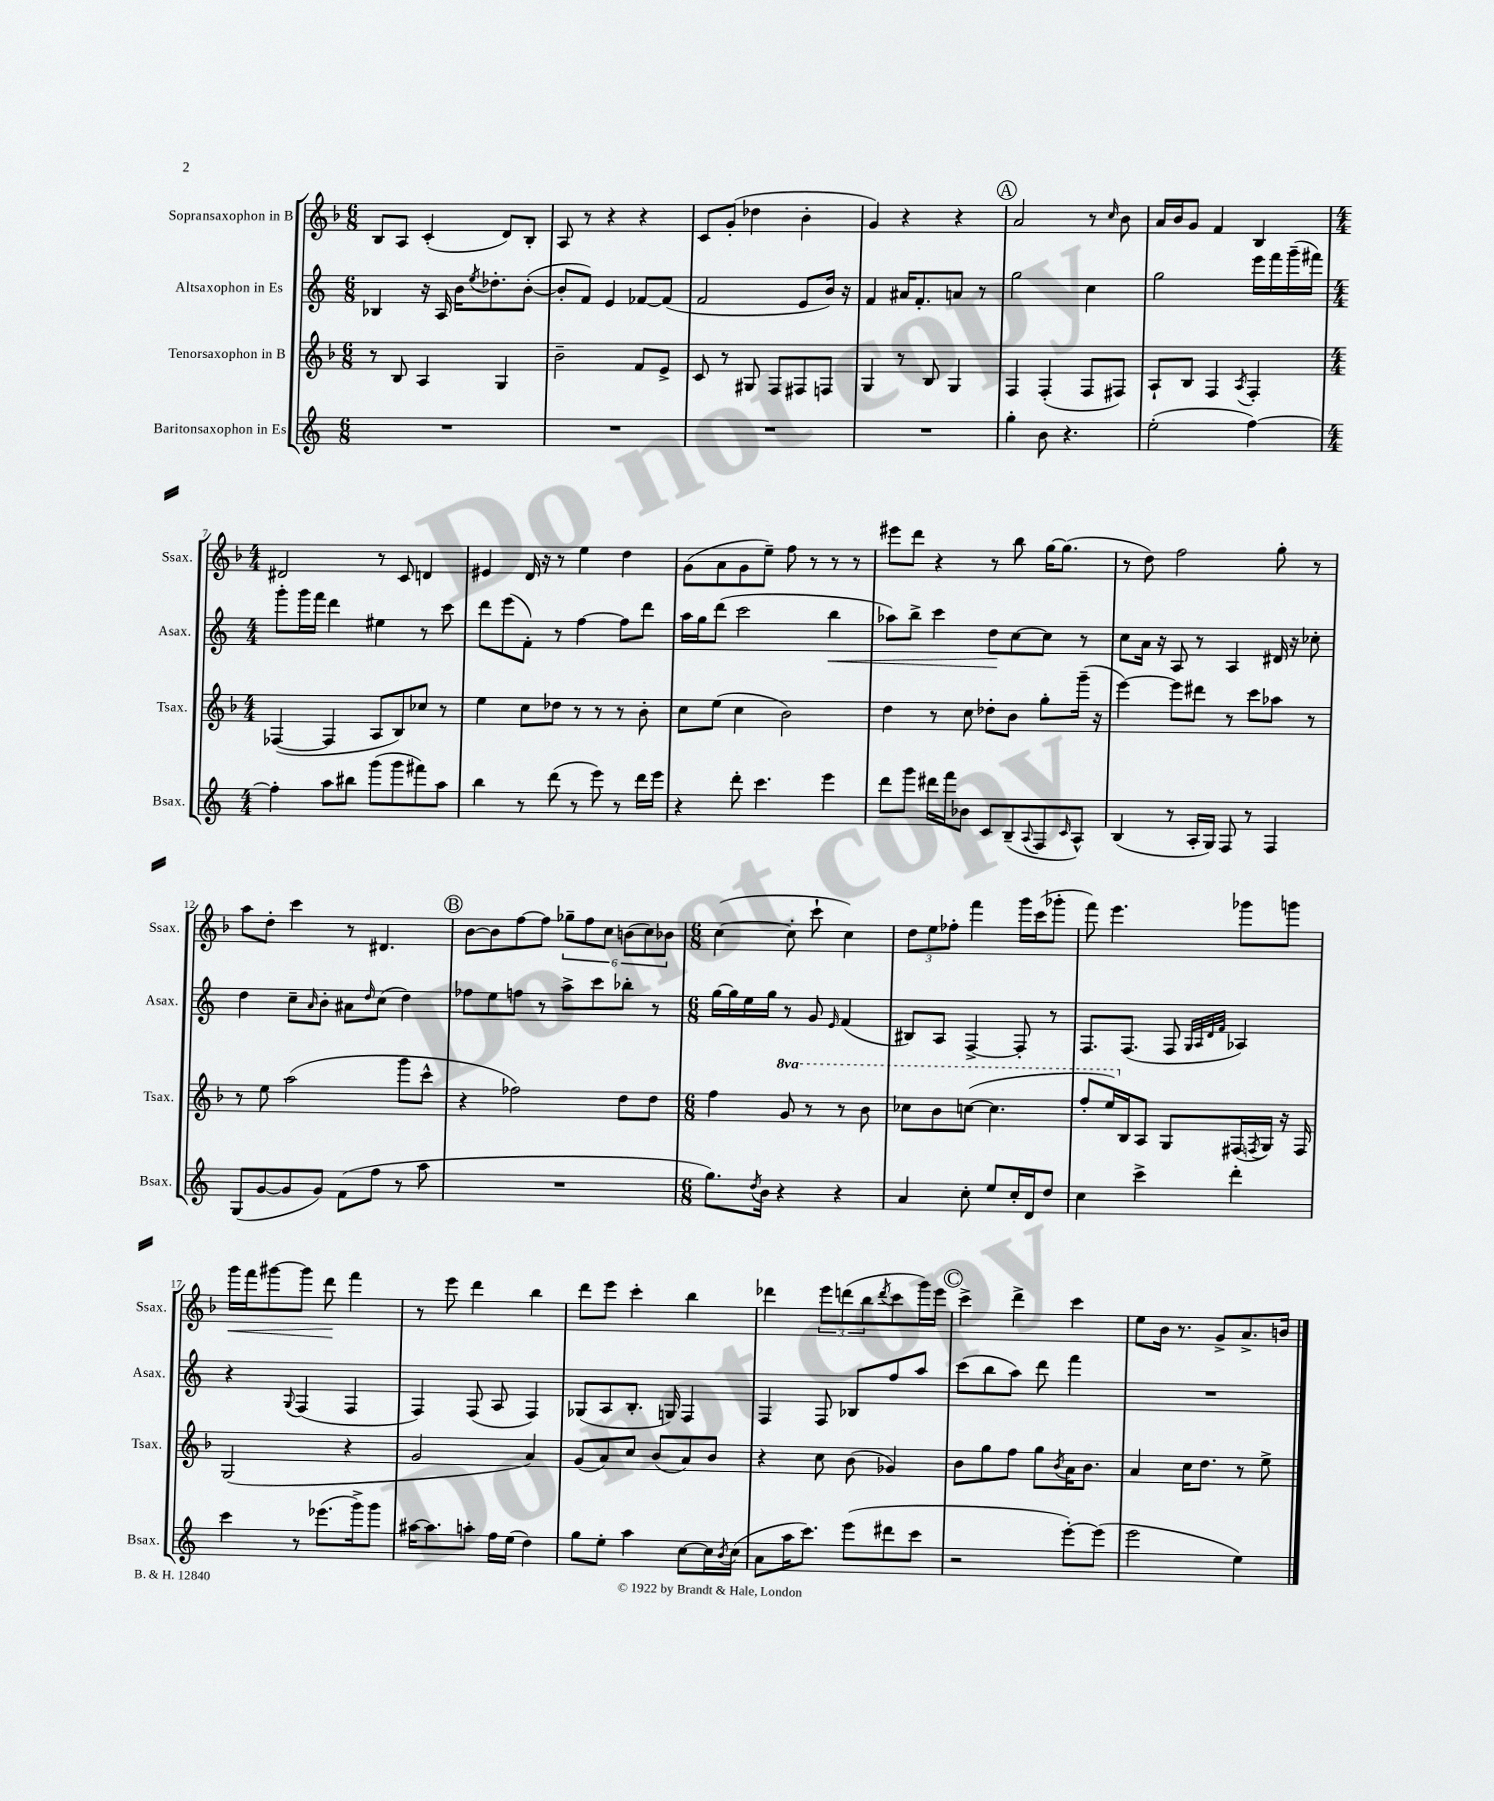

**kern	**kern	**kern	**dynam	**kern	**dynam
*part4	*part3	*part2	*part2	*part1	*part1
*staff4	*staff3	*staff2	*staff2	*staff1	*staff1
*I"Baritonsaxophon in Es	*I"Tenorsaxophon in B	*I"Altsaxophon in Es	*	*I"Sopransaxophon in B	*
*I'Bsax.	*I'Tsax.	*I'Asax.	*	*I'Ssax.	*
*clefG2	*clefG2	*clefG2	*	*clefG2	*
*k[]	*k[b-]	*k[]	*	*k[b-]	*
*M6/8	*M6/8	*M6/8	*	*M6/8	*
=1	=1	=1	=1	=1	=1
2.r	8r	4B-X/	.	8B-/L	.
.	8B-/	.	.	8A/J	.
.	4A/	16r	.	(4c'/	.
.	.	16A/	.	.	.
.	.	16b\KL	.	.	.
.	.	8qee/	.	.	.
.	.	8.dd-X'\	.	.	.
.	4G/	.	.	8d/L)	.
.	.	([8b'\J	.	8B-'/J	.
=2	=2	=2	=2	=2	=2
2.r	2b-~\	8b'/L]	.	8A/	.
.	.	8f/J)	.	8r	.
.	.	4e/	.	4r	.
.	8f/L	[8f-X/L	.	4r	.
.	8e^/J	(8f-/J]	.	.	.
=3	=3	=3	=3	=3	=3
2.r	8c/	2f/	.	8c/L	.
.	8r	.	.	(8g'/J	.
.	8G#X/	.	.	4dd-X\	.
.	8F/L	.	.	.	.
.	8F#X/	8e/L	.	4b-'\	.
.	8Fn/J	16b/Jk)	.	.	.
.	.	16r	.	.	.
=4	=4	=4	=4	=4	=4
2.r	4G/	4f/	.	4g/)	.
.	8r	16a#X/KL	.	4r	.
.	.	8.f'/	.	.	.
.	8B-/	.	.	.	.
.	4G/	8an/J	.	4r	.
.	.	8r	.	.	.
!!LO:REH:place=s1:t=A
=5	=5	=5	=5	=5	=5
4gg'\	4F/	2gg\	.	2a/	.
8b\	(4F'/	.	.	.	.
4.r	.	.	.	.	.
.	8F/L	4cc\	.	8r	.
.	.	.	.	16qqcc/	.
.	8F#X/J)	.	.	8b-\	.
=6	=6	=6	=6	=6	=6
(2ee'\	8A`/L	2gg\	.	16a/LL	.
.	.	.	.	16b-/J	.
.	8B-/J	.	.	8g/J	.
.	4F/	.	.	4f/	.
.	8qA/	.	.	.	.
[4ff\)	4F'/	16eee\LL	.	4B-/	.
.	.	16fff\	.	.	.
.	.	(16ggg~\	.	.	.
.	.	16fff#X\JJ)	.	.	.
!!LO:LB:g=z
=7	=7	=7	=7	=7	=7
*M4/4	*M4/4	*M4/4	*	*M4/4	*
4ff'\]	([4F-X/	8ggg'\L	.	2d#X/	.
.	.	16ggg\L	.	.	.
.	.	16fff\JJ	.	.	.
8aa\L	4F-/]	4ddd\	.	.	.
8bb#X\J	.	.	.	.	.
(8ggg\L	8A/L	4ee#X\	.	8r	.
8ggg\	8B-/)	.	.	8c/	.
8fff#X\)	8cc-X/J	8r	.	4dn/	.
8aa\J	8r	8ccc\	.	.	.
=8	=8	=8	=8	=8	=8
4bb\	4ee\	8ddd\L	.	4e#X/	.
.	.	(8eee\	.	.	.
8r	8cc\L	8f'\J)	.	16d/	.
.	.	.	.	16r	.
(8ddd\	8dd-X\J	8r	.	8r	.
8r	8r	[4ff\	.	4ee\	.
8eee\)	8r	.	.	.	.
8r	8r	8ff\L]	.	4dd\	.
16ddd\LL	8b-'\	8ddd\J	.	.	.
16eee\JJ	.	.	.	.	.
=9	=9	=9	=9	=9	=9
4r	8cc\L	16aa\LL	.	(8g\L	.
.	.	16gg\J	.	.	.
.	(8ee\J	(8ddd\J	.	8a\	.
8ddd'\	4cc\	2ccc\	.	8g\	.
4.ccc\	.	.	.	8ee~\J)	.
.	2b-\)	.	.	8ff\	.
.	.	.	.	8r	.
!	!	!	!LO:HP:b	!	!
4eee\	.	4bb\	<	8r	.
.	.	.	.	8r	.
=10	=10	=10	=10	=10	=10
8ddd\L	4dd\	8aa-X\L)	.	8eee#X\L	.
8ggg\J	.	8bb^\J	.	8ddd\J	.
16ddd#X\LL	8r	4ccc\	.	4r	.
16fff\J	.	.	.	.	.
8b-X\J	8cc\	.	.	.	.
8c/L	8dd-X'\L	8dd\L	.	8r	.
(8B~/	8b-\J	[8cc\	[	8bb-\	.
8qqA/	.	.	.	.	.
8F/	8gg'\L	8cc\J]	.	[16gg\KL	.
.	.	.	.	(8.gg\J]	.
16qqc/	.	.	.	.	.
8A^^/J)	(16ggg~\Jk	8r	.	.	.
.	16r	.	.	.	.
=11	=11	=11	=11	=11	=11
(4B/	[4eee\)	8cc\L	.	8r	.
.	.	16a\Jk	.	8dd\)	.
.	.	16r	.	.	.
8r	8eee\L]	8A/	.	2ff\	.
16A'/LL	8ddd#X\J	8r	.	.	.
16G/JJ)	.	.	.	.	.
8F/	8r	4A/	.	.	.
8r	8ccc\L	.	.	.	.
4F/	8aa-X\J	16d#X/	.	8gg'\	.
.	.	16r	.	.	.
.	8r	8cc-X'\	.	8r	.
!!LO:LB:g=z
=12	=12	=12	=12	=12	=12
(8G/L	8r	4dd\	.	8aa\L	.
[8g/	8ee\	.	.	8dd'\J	.
8g/]	(2aa\	8cc~\L	.	4ccc\	.
.	.	16qqa/	.	.	.
8g/J)	.	8b'\J	.	.	.
(8f\L	.	8a#X\L	.	8r	.
.	.	16qqdd/	.	.	.
8ff\J	.	(8cc\J	.	4.d#X/	.
8r	8ggg\L	4dd\)	.	.	.
8aa\	8ccc^^\J	.	.	.	.
!!LO:REH:place=s1:t=B
=13	=13	=13	=13	=13	=13
1r	4r	8ff-X\L	.	[8b-\L	.
.	.	8ee\	.	8b-\]	.
.	2ff-X\)	8ffn\J	.	[8ff\	.
.	.	8r	.	8ff\J]	.
.	.	8aa^\L	.	12gg-X~\L	.
.	.	.	.	12ff\	.
.	.	8ccc\	.	.	.
.	.	.	.	12cc\J	.
.	8dd\L	8bb-X'\J	.	(12bn\L	.
.	.	.	.	12cc\)	.
.	8dd\J	8r	.	.	.
.	.	.	.	12b-X\J	.
=14	=14	=14	=14	=14	=14
*M6/8	*M6/8	*M6/8	*	*M6/8	*
8.gg\L)	4ff\	[16gg\LL	.	([4cc\	.
.	.	16gg\]	.	.	.
.	.	16ee\	.	.	.
8qdd/	.	.	.	.	.
16b\Jk	.	16gg\JJ	.	.	.
*	*8va	*	*	*	*
4r	8gg/	8r	.	8cc'\]	.
.	8r	8g/	.	8ccc`\	.
.	.	16qqe/	.	.	.
4r	8r	(4f/	.	4cc\)	.
.	8bb-\	.	.	.	.
=15	=15	=15	=15	=15	=15
4a/	8ccc-X\L	8B#X/L)	.	12dd\L	.
.	.	.	.	12ee\	.
.	8bb-\	8A/J	.	.	.
.	.	.	.	12ff-X'\J	.
8cc'\	([8cccn\J	[4F^/	.	4fff\	.
8ee/L	4.ccc\]	.	.	.	.
16cc'/L	.	8F'/]	.	16ggg\LL	.
16d/J	.	.	.	(16ccc\J	.
8dd/J	.	8r	.	8ggg-X'\J	.
=16	=16	=16	=16	=16	=16
4cc\	8fff'/L	8.F/L	.	8fff\)	.
.	16eee/L)	.	.	4.eee\	.
*	*X8va	*	*	*	*
.	16B-/J	(8.F/J	.	.	.
4ccc^\	8A/J	.	.	.	.
.	8G/L	8F/	.	.	.
.	.	32qqG/LLL	.	.	.
.	.	32qqA/	.	.	.
.	.	32qqd/	.	.	.
.	.	32qqf/JJJ	.	.	.
4ddd'\	(16F#X/L	4A-X/)	.	8ggg-X\L	.
.	8qFn/	.	.	.	.
.	16G/JJ)	.	.	.	.
.	16r	.	.	8gggn\J	.
.	16F/	.	.	.	.
!!LO:LB:g=z
=17	=17	=17	=17	=17	=17
!	!	!	!	!	!LO:HP:b
4ccc\	(2G/	4r	.	16ggg\LL	<
.	.	.	.	16fff\J	.
.	.	.	.	[8ggg#X\	.
.	.	8qqG/	.	.	.
8r	.	(4F/	.	8ggg#\J]	.
(8.eee-X\L	.	.	.	8ddd\	.
.	4r	4F/	.	4fff\	[
16ggg^\k)	.	.	.	.	.
8ggg\J	.	.	.	.	.
=18	=18	=18	=18	=18	=18
[16aa#X\KL	2g/	4F/)	.	8r	.
8.aa#\]	.	.	.	.	.
.	.	.	.	8eee\	.
8aan'\J	.	(8F/	.	4ddd\	.
16ff\LL	.	8A/	.	.	.
(16ee\JJ	.	.	.	.	.
4dd\)	4a/)	4F/)	.	4bb-\	.
=19	=19	=19	=19	=19	=19
8gg\L	(8g/L	(8G-X/L	.	8ddd\L	.
8ee'\J	8a/)	8A/	.	8eee\J	.
4aa\	8cc/J	8.B'/J	.	4ccc'\	.
.	(8b-/L	.	.	.	.
.	.	16Gn/)	.	.	.
[8cc\L	8a/)	4F/	.	4bb-\	.
16cc\L]	8b-/J	.	.	.	.
8qb/	.	.	.	.	.
(16cc\JJ	.	.	.	.	.
=20	=20	=20	=20	=20	=20
8a\L	4r	4F/	.	4ddd-X\	.
16aa\K	.	.	.	.	.
8.ccc\J)	.	.	.	.	.
.	8cc\	8F/	.	12eee\L	.
.	.	.	.	(12dddn\	.
(8eee\L	(8b-\	8B-X/L	.	.	.
.	.	.	.	12bb-\	.
.	.	.	.	8qddd/	.
8ddd#X\	4g-X/)	8ff/	.	8ccc\	.
8ccc\J	.	8aa/J	.	16ggg\L)	.
.	.	.	.	16eee\JJ	.
!!LO:REH:place=s1:t=C
=21	=21	=21	=21	=21	=21
2r	8b-\L	(8ccc\L	.	4ccc^\	.
.	8gg\	8bb\	.	.	.
.	8ff\J	8aa\J)	.	4ddd^\	.
.	8gg\L	8ddd\	.	.	.
.	8qb-/	.	.	.	.
[8eee'\L)	16a\K	4fff\	.	4ccc\	.
.	8.b-\J	.	.	.	.
(8eee\J]	.	.	.	.	.
=22	=22	=22	=22	=22	=22
2eee\	4a/	2.r	.	8ee\L	.
.	.	.	.	16b-\Jk	.
.	.	.	.	8.r	.
.	16cc\KL	.	.	.	.
.	8.dd\J	.	.	.	.
.	.	.	.	8g^/L	.
4ee\)	8r	.	.	8.a^/	.
.	8ee^\	.	.	.	.
.	.	.	.	16bn/Jk	.
==	==	==	==	==	==
*-	*-	*-	*-	*-	*-
